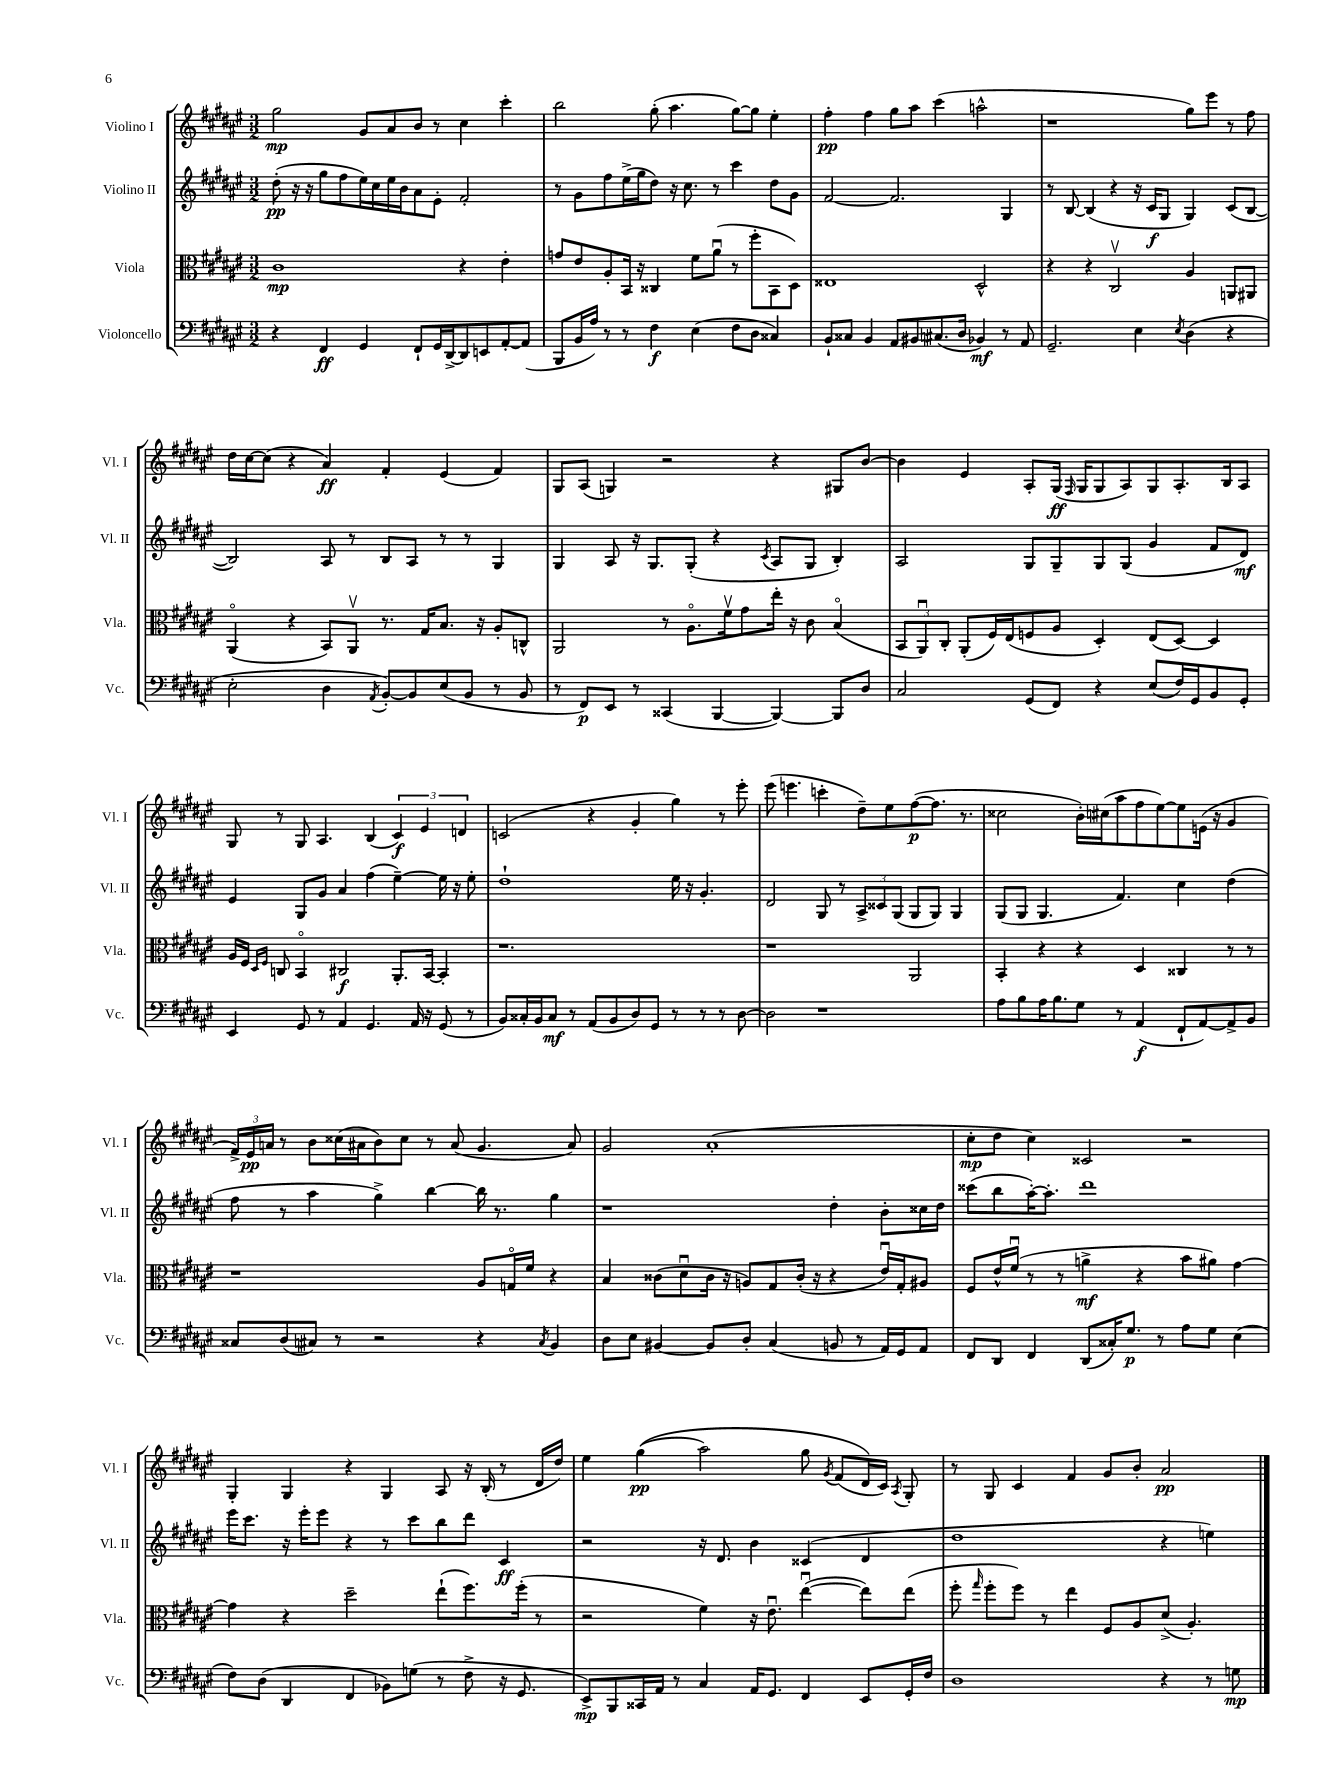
<<
\new StaffGroup <<
\new Staff = "s0" \with { instrumentName = "Violino I" shortInstrumentName = "Vl. I" } {
    \clef treble \key fis \major \numericTimeSignature \time 3/2
    \autoBeamOff gis''2\mp gis'8[ ais'8 b'8] r8 cis''4 cis'''4-. |
    b''2 gis''8-.( ais''4. gis''8[~) gis''8] eis''4-. |
    fis''4-.\pp fis''4 gis''8[ ais''8] cis'''4( a''2-^ |
    r1 gis''8[) eis'''8] r8 fis''8 |
    dis''16[ cis''16~ cis''8]( r4 ais'4\ff) fis'4-. eis'4( fis'4) |
    gis8[ ais8]( g4) r2 r4 gis8[ b'8]~ |
    b'4 eis'4 ais8[-. gis16]\ff( \grace { fis16 } gis16[ gis8 ais8) gis8 ais8.-. b16 ais8] |
    gis8 r8 gis8 ais4. b4( \tuplet 3/2 { cis'4\f) eis'4 d'4 } |
    c'2( r4 gis'4-. gis''4) r8 eis'''8-. |
    eis'''8( e'''4. c'''4-. dis''8[--) eis''8 fis''8~\p( fis''8.] r8. |
    cisis''2 b'16[-.) cis''16( ais''8 fis''8 eis''8~) eis''8 e'16]( r16 gis'4 |
    \tuplet 3/2 { fis'16[->) eis'16\pp a'16] } r8 b'8[ cisis''16( ais'16 b'8) cisis''8] r8 ais'8( gis'4. ais'8) |
    gis'2 ais'1-.( |
    cis''8[-.\mp dis''8] cis''4) cisis'2 r2 |
    gis4-. gis4 r4 gis4 ais8 r16 b16-.( r8 dis'16[ dis''16]) |
    eis''4 gis''4\pp(\( ais''2) gis''8 \acciaccatura { gis'8 } fis'8[( dis'16\) cis'16]) \acciaccatura { ais8 } gis8-. |
    r8 gis8 cis'4 fis'4 gis'8[ b'8]-. ais'2\pp \bar "|." |
}
\new Staff = "s1" \with { instrumentName = "Violino II" shortInstrumentName = "Vl. II" } {
    \clef treble \key fis \major \numericTimeSignature \time 3/2
    \autoBeamOff dis''8-.\pp( r16 r16 gis''8[ fis''8 eis''16) cis''16 eis''16 b'16 ais'8 eis'8]-. fis'2-. |
    r8 gis'8[ fis''8 eis''16->( gis''16 dis''8]) r16 cis''8. r8 cis'''4 dis''8[ gis'8] |
    fis'2~ fis'2. gis4 |
    r8 b8~ b4( r4 r16 cis'16[\f gis8] gis4) cis'8[( b8]~ |
    b2) ais8 r8 b8[ ais8] r8 r8 gis4 |
    gis4 ais8 r16 gis8.[ gis8]-.( r4 \acciaccatura { cis'8 } ais8[ gis8] b4-.) |
    ais2 gis8[ gis8-- gis8 gis8]( gis'4 fis'8[ dis'8]\mf) |
    eis'4 gis8[ gis'8] ais'4 fis''4( eis''4~--) eis''16 r16 eis''8-. |
    dis''1-! eis''16 r16 gis'4.-. |
    dis'2 gis8 r8 \tuplet 3/2 { ais8[-> cisis'8 gis8]( } gis8[ gis8]) gis4 |
    gis8[( gis8] gis4. fis'4.) cis''4 dis''4( |
    fis''8 r8 ais''4 gis''4->) b''4~ b''16 r8. gis''4 |
    r1 dis''4-. b'8[-. cisis''16 dis''16] |
    cisis'''8[( b''8 ais''16~-.) ais''8.]-. dis'''1 |
    eis'''16[ cis'''8.] r16 eis'''16[-. eis'''8] r4 r8 cis'''8[ b''8 dis'''8] cis'4\ff |
    r2 r16 dis'8. b'4 cisis'4( dis'4 |
    dis''1 r4 e''4) \bar "|." |
}
\new Staff = "s2" \with { instrumentName = "Viola" shortInstrumentName = "Vla." } {
    \clef alto \key fis \major \numericTimeSignature \time 3/2
    \autoBeamOff cis'1\mp r4 eis'4-. |
    g'8[ eis'8 ais8-. b,16] r16 cisis4 fis'8[ ais'8]\downbow( r8 fis''8[-. b,8 dis8]) |
    eisis1 dis2-^ |
    r4 r4 cis2\upbow ais4 a,8[ ais,8] |
    ais,4\flageolet( r4 b,8[) ais,8]\upbow r8. gis16[ b8.] r16 ais8[-. c8]-^ |
    ais,2 r8 ais8.[\flageolet fis'16\upbow gis'8 eis''16]-. r16 cis'8 b4\flageolet( |
    \tuplet 3/2 { b,8[ ais,8\downbow) cis8]-. } ais,8[-.( fis16) eis16( f8 ais8] dis4-.) eis8[( dis8]~) dis4 |
    ais16[ fis16] \grace { dis16[ fis16] } c8 b,4\flageolet cis2\f ais,8.[-. b,16]~ b,4-. |
    r1. |
    r1 ais,2 |
    b,4-. r4 r4 dis4 cisis4 r8 r8 |
    r1 ais8[ g16\flageolet fis'16] r4 |
    b4 cisis'8[( dis'8\downbow cisis'16] r16 a8[) gis8 cisis'16]-.( r16 r4 eis'16[\downbow) gis16-. ais8] |
    fis8[ eis'16-^ fis'16]\downbow( r8 r8 a'4->\mf r4 b'8[ ais'8]) gis'4~ |
    gis'4 r4 dis''2-- eis''8[-!( fis''8.) fis''16]-.( r8 |
    r2 fis'4) r16 eis'8.\downbow eis''4~\downbow( eis''8[) eis''8]( |
    fis''8-. \grace { gis''16 } fis''8[-. fis''8]) r8 eis''4 fis8[ ais8 dis'8]->( ais4.-.) \bar "|." |
}
\new Staff = "s3" \with { instrumentName = "Violoncello" shortInstrumentName = "Vc." } {
    \clef bass \key fis \major \numericTimeSignature \time 3/2
    \autoBeamOff r4 fis,4\ff gis,4 fis,8[-! gis,16 dis,16~-> dis,8 e,8 ais,8~-. ais,8]( |
    b,,8[ b,16 ais16]) r8 r8 fis4\f eis4( fis8[ dis8] cisis4) |
    b,8[-! cisis8] b,4 ais,8[ bis,8 cis8.( dis16] bes,4\mf) r8 ais,8 |
    gis,2.-- eis4 \acciaccatura { eis8 } dis4( r4 |
    eis2-. dis4 \acciaccatura { ais,8 } b,8[~-.) b,8 eis8( b,8] r8 b,8 |
    r8 fis,8[\p) eis,8] r8 cisis,4( b,,4~ b,,4~) b,,8[ dis8] |
    cis2 gis,8[( fis,8]) r4 eis8[( fis16) gis,16 b,8 gis,8]-. |
    eis,4 gis,8 r8 ais,4 gis,4. ais,16 r16 gis,8( r8 |
    b,8[) cisis16-. b,16 cisis8]\mf r8 ais,8[( b,8 dis8) gis,8] r8 r8 r8 dis8~ |
    dis2 r1 |
    ais8[ b8 ais16 b8. gis8] r8 ais,4\f( fis,8[-! ais,8~) ais,8-> b,8] |
    cisis8[ dis8( cis8]) r8 r2 r4 \acciaccatura { cis8 } b,4 |
    dis8[ eis8] bis,4~ bis,8[ dis8]-. cis4( b,8 r8 ais,16[) gis,16 ais,8] |
    fis,8[ dis,8] fis,4 dis,8[( cisis16-.) gis8.]\p r8 ais8[ gis8] eis4( |
    fis8[) dis8]( dis,4 fis,4 bes,8[) g8]( r8 fis8-> r16 gis,8. |
    eis,8[->\mp) b,,8 cisis,16 ais,16] r8 cis4 ais,16[ gis,8.] fis,4 eis,8[ gis,16-. fis16] |
    dis1 r4 r8 g8\mp \bar "|." |
}
>>
>>
\layout { \context { \Score \remove "Bar_number_engraver" } }
